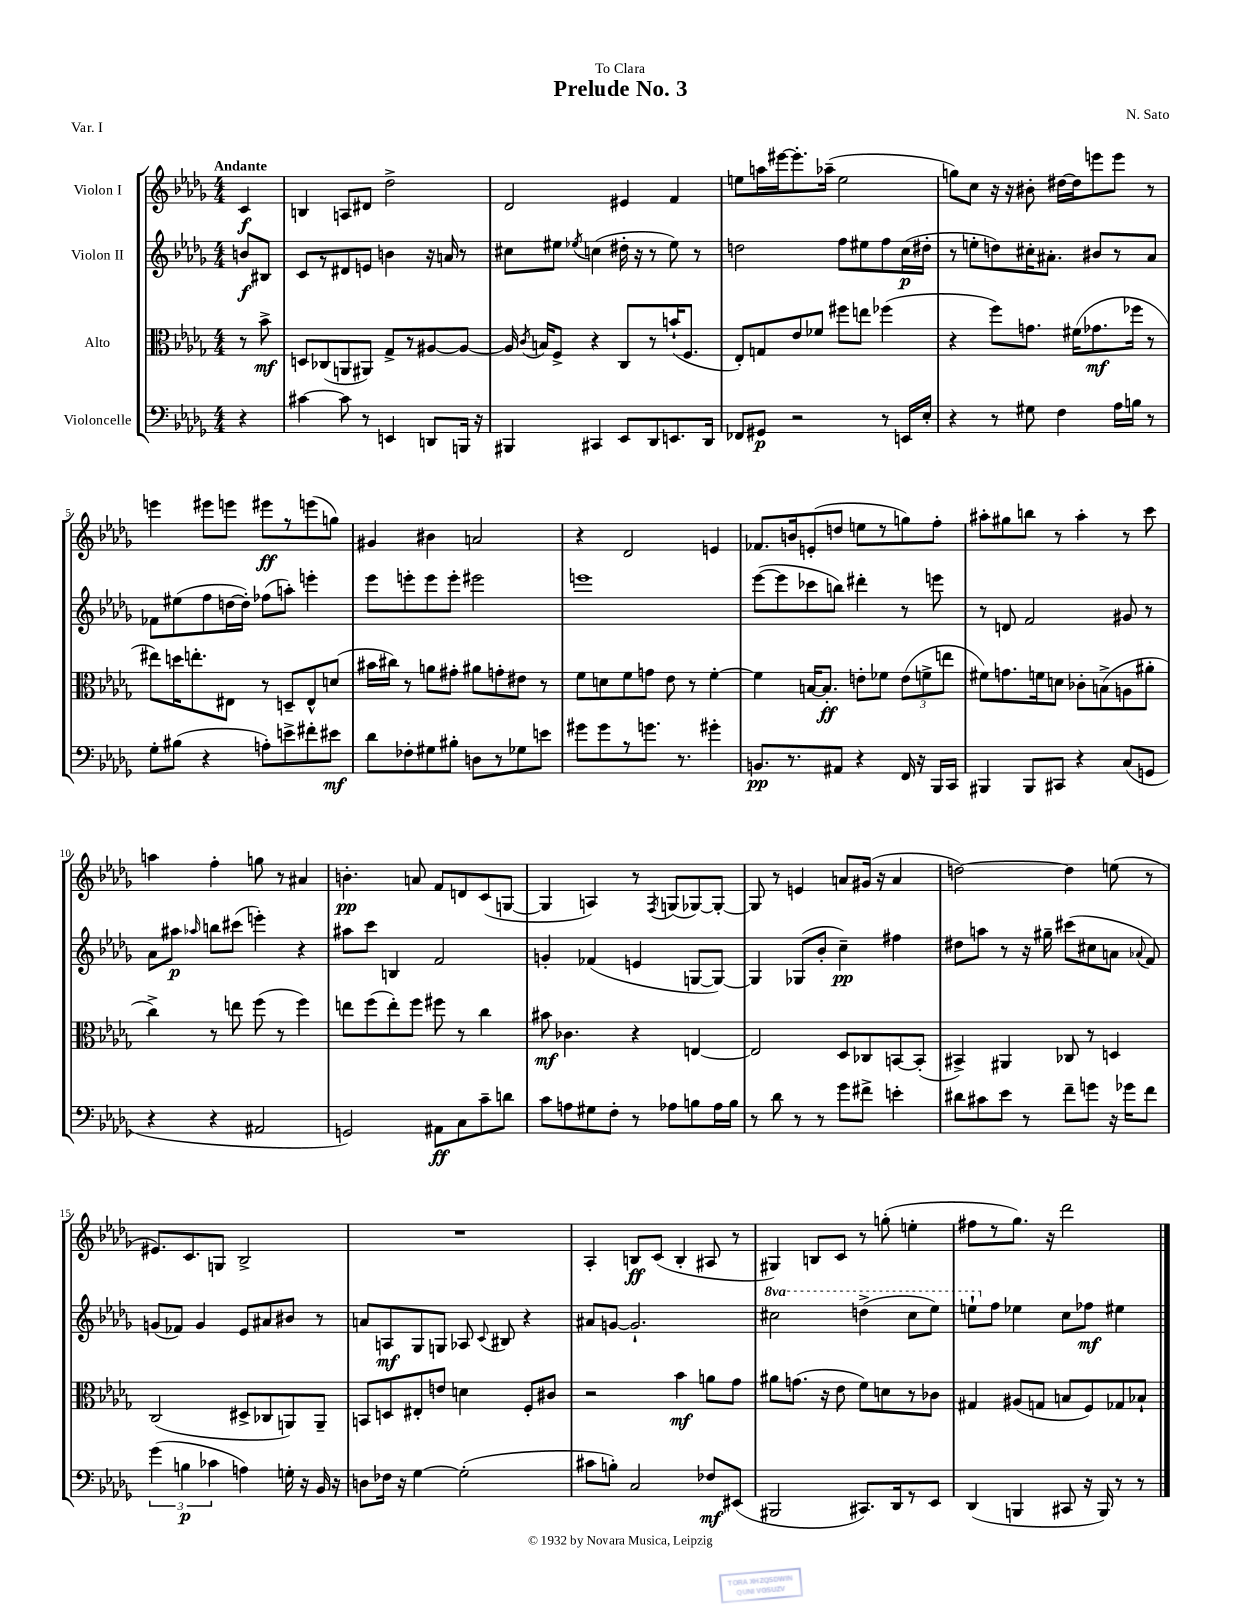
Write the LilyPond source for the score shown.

\header { title = "Prelude No. 3" composer = "N. Sato" dedication = "To Clara" piece = "Var. I" }
<<
\new StaffGroup <<
\new Staff = "s0" \with { instrumentName = "Violon I" } {
    \clef treble \key des \major \numericTimeSignature \time 4/4 \partial 4 \tempo "Andante"
    \autoBeamOff c'4\f |
    b4 a8[ dis'8] des''2-> |
    des'2 eis'4 f'4 |
    e''8[ a''16 eis'''16~ eis'''8.-. aes''16]--( e''2 |
    g''8[) c''8] r16 r16 bis'8-. dis''16[~ dis''16 e'''8 e'''8] r8 |
    e'''4 eis'''8[ e'''8] eis'''8[\ff r8 e'''8( g''8]) |
    gis'4 bis'4 a'2 |
    r4 des'2 e'4 |
    fes'8.[ b'16 e'8-.( d''8] e''8[ r8 g''8) f''8]-. |
    ais''8[-. gis''8 b''8] r8 ais''4-. r8 c'''8 |
    a''4 f''4-. g''8 r8 ais'4 |
    b'4.-.\pp a'8 f'8[ d'8 c'8( g8]~ |
    g4 a4) r8 \acciaccatura { f8 } g8[( ges8~) ges8]~-. |
    ges8 r8 e'4 a'8[ gis'16]( r16 a'4 |
    d''2~) d''4 e''8( r8 |
    eis'8.[) c'8. g8] bes2-> |
    R1 |
    aes4-. b8[\ff c'8]( b4-. ais8 r8 |
    gis4) b8[ c'8] r8 g''8-.( e''4-. |
    fis''8[ r8 ges''8.]) r16 des'''2 \bar "|." |
}
\new Staff = "s1" \with { instrumentName = "Violon II" } {
    \clef treble \key des \major \numericTimeSignature \time 4/4 \set Staff.ottavationMarkups = #ottavation-simple-ordinals \partial 4
    \autoBeamOff b'8[\f bis8] |
    c'8[ r8 dis'8 e'8] b'4 r16 a'16 r8 |
    cis''8[ eis''8] \acciaccatura { ees''8 } c''4( dis''16-. r16 r8 ees''8) r8 |
    d''2 f''8[ eis''8 f''8 c''16\p( dis''16]-. |
    r8 e''8[-. d''8) cis''16-. ais'8.]-. bis'8[ r8 ais'8] |
    fes'8[ eis''8( f''8 d''16~ d''16]-.) fes''8[( a''8]-.) e'''4-. |
    ees'''8[ e'''8-. e'''8 e'''8]-. eis'''2 |
    e'''1 |
    ees'''8[~( ees'''8 ces'''8 b''8]) dis'''4-. r8 e'''8 |
    r8 d'8 f'2 gis'8 r8 |
    aes'8[ ais''8]\p \grace { aes''16 } b''8[ cis'''8]( e'''4-.) r4 |
    ais''8[ c'''8] b4 f'2 |
    g'4-. fes'4( e'4 g8[~ g8]~) |
    g4 ges8[( bes'8]-. c''4--\pp) fis''4 |
    dis''8[ a''8] r8 r16 gis''16-- cis'''8[( cis''8 a'8] \appoggiatura { aes'8 } f'8) |
    g'8[( fes'8]) g'4 ees'8[ ais'8 bis'8] r8 |
    a'8[ a8\mf ges8 g8] aes8 \appoggiatura { c'8 } bis8 r4 |
    ais'8[ g'8]~ g'2.-! |
    \ottava #1 cis'''2 d'''4->( cis'''8[ ees'''8]) |
    e'''8[-! \ottava #0 f''8] ees''!4 c''8[ fes''8]\mf eis''4 \bar "|." |
}
\new Staff = "s2" \with { instrumentName = "Alto" } {
    \clef alto \key des \major \numericTimeSignature \time 4/4 \partial 4
    \autoBeamOff r8 bes'8->\mf |
    d8[ ces8( a,8 ais,8]) ges8[-> r8 ais8~ ais8]~ |
    ais16 \acciaccatura { c'8 } b16[ f8]-> r4 c8[ r8 b'16-!( f8.] |
    ees8[-.) g8 ees'8 fes'8] fis''8[ e''8] fes''4( |
    r4 f''8[) g'8.] fis'16[( ges'8.\mf fes''16] r8 |
    eis''8[) d''16 e''8.-. eis8] r8 d8[-- eis8-^ d'8]( |
    bis'16[ cis''16]) r8 a'8[ gis'8]-. ais'8[ g'8-. eis'8] r8 |
    f'8[ d'8 f'8 g'8] ees'8 r8 f'4~-. |
    f'4 b16[~ b8.]-.\ff e'8[-. fes'8] \tuplet 3/2 { e'8[( f'8-> e''8] } |
    fis'8[) g'8. f'16 d'8] ces'8[-. b8->( a8 ais'8]-. |
    c''4->) r8 e''8 f''8( r8 f''4) |
    e''8[ f''8( e''8-.) f''8] fis''8 r8 c''4 |
    bis'8\mf ces'4. r4 e4~ |
    e2 des8[ ces8 b,8~ b,8]-.( |
    bis,4->) ais,4 ces8 r8 d4 |
    c2( dis8[-> ces8 a,8) a,8]-- |
    b,8[ d8 eis8-. e'8] d'4 f8[-. cis'8] |
    r2 bes'4\mf a'8[ ges'8] |
    ais'8[ g'8.]( r16 ees'8 f'8[) d'8 r8 ces'8] |
    gis4 ais8[( g8] b8[ f8) ges8 bes8]-! \bar "|." |
}
\new Staff = "s3" \with { instrumentName = "Violoncelle" } {
    \clef bass \key des \major \numericTimeSignature \time 4/4 \partial 4
    \autoBeamOff r4 |
    cis'4~ cis'8 r8 e,4 d,8[ b,,16] r16 |
    bis,,4 cis,4 ees,8[ des,8 e,8. des,16] |
    fes,8[ gis,8]\p r2 r8 e,16[ ees16]-. |
    r4 r8 gis8 f4 aes16[ b16] r8 |
    ges8[-. bis8]( r4 a8[-.) e'8-> fis'8-. eis'8]\mf |
    des'8[ fes8-. gis8 bis8]-. d8[ r8 ges8 e'8] |
    gis'8[ gis'8 r8 g'8.] r8. gis'4-. |
    b,8.[\pp r8. ais,8] r4 f,16 r16 bes,,16[ c,16] |
    bis,,4 bis,,8[ cis,8] r4 c8[( g,8] |
    r4 r4 ais,2 |
    g,2) ais,8[\ff c8 c'8-- d'8] |
    c'8[ a8 gis8 f8]-. r8 aes8[ b8 aes16 b16] |
    r8 des'8 r8 r8 ges'8[ fis'8]-> e'4-. |
    dis'8[ cis'8 ees'8] r8 f'8[-- g'8] r16 ges'16[ f'8] |
    \tuplet 3/2 { ges'4( b4\p ces'4 } a4) g16-. r16 bes,16 r16 |
    d8[ fes16] r16 ges4~ ges2-.( |
    cis'8[ b8]-.) c2 fes8[\mf eis,8]( |
    bis,,2 cis,8.[) des,16 r8 ees,8] |
    des,4( b,,4 cis,8 r16 b,,16) r8 r8 \bar "|." |
}
>>
>>
